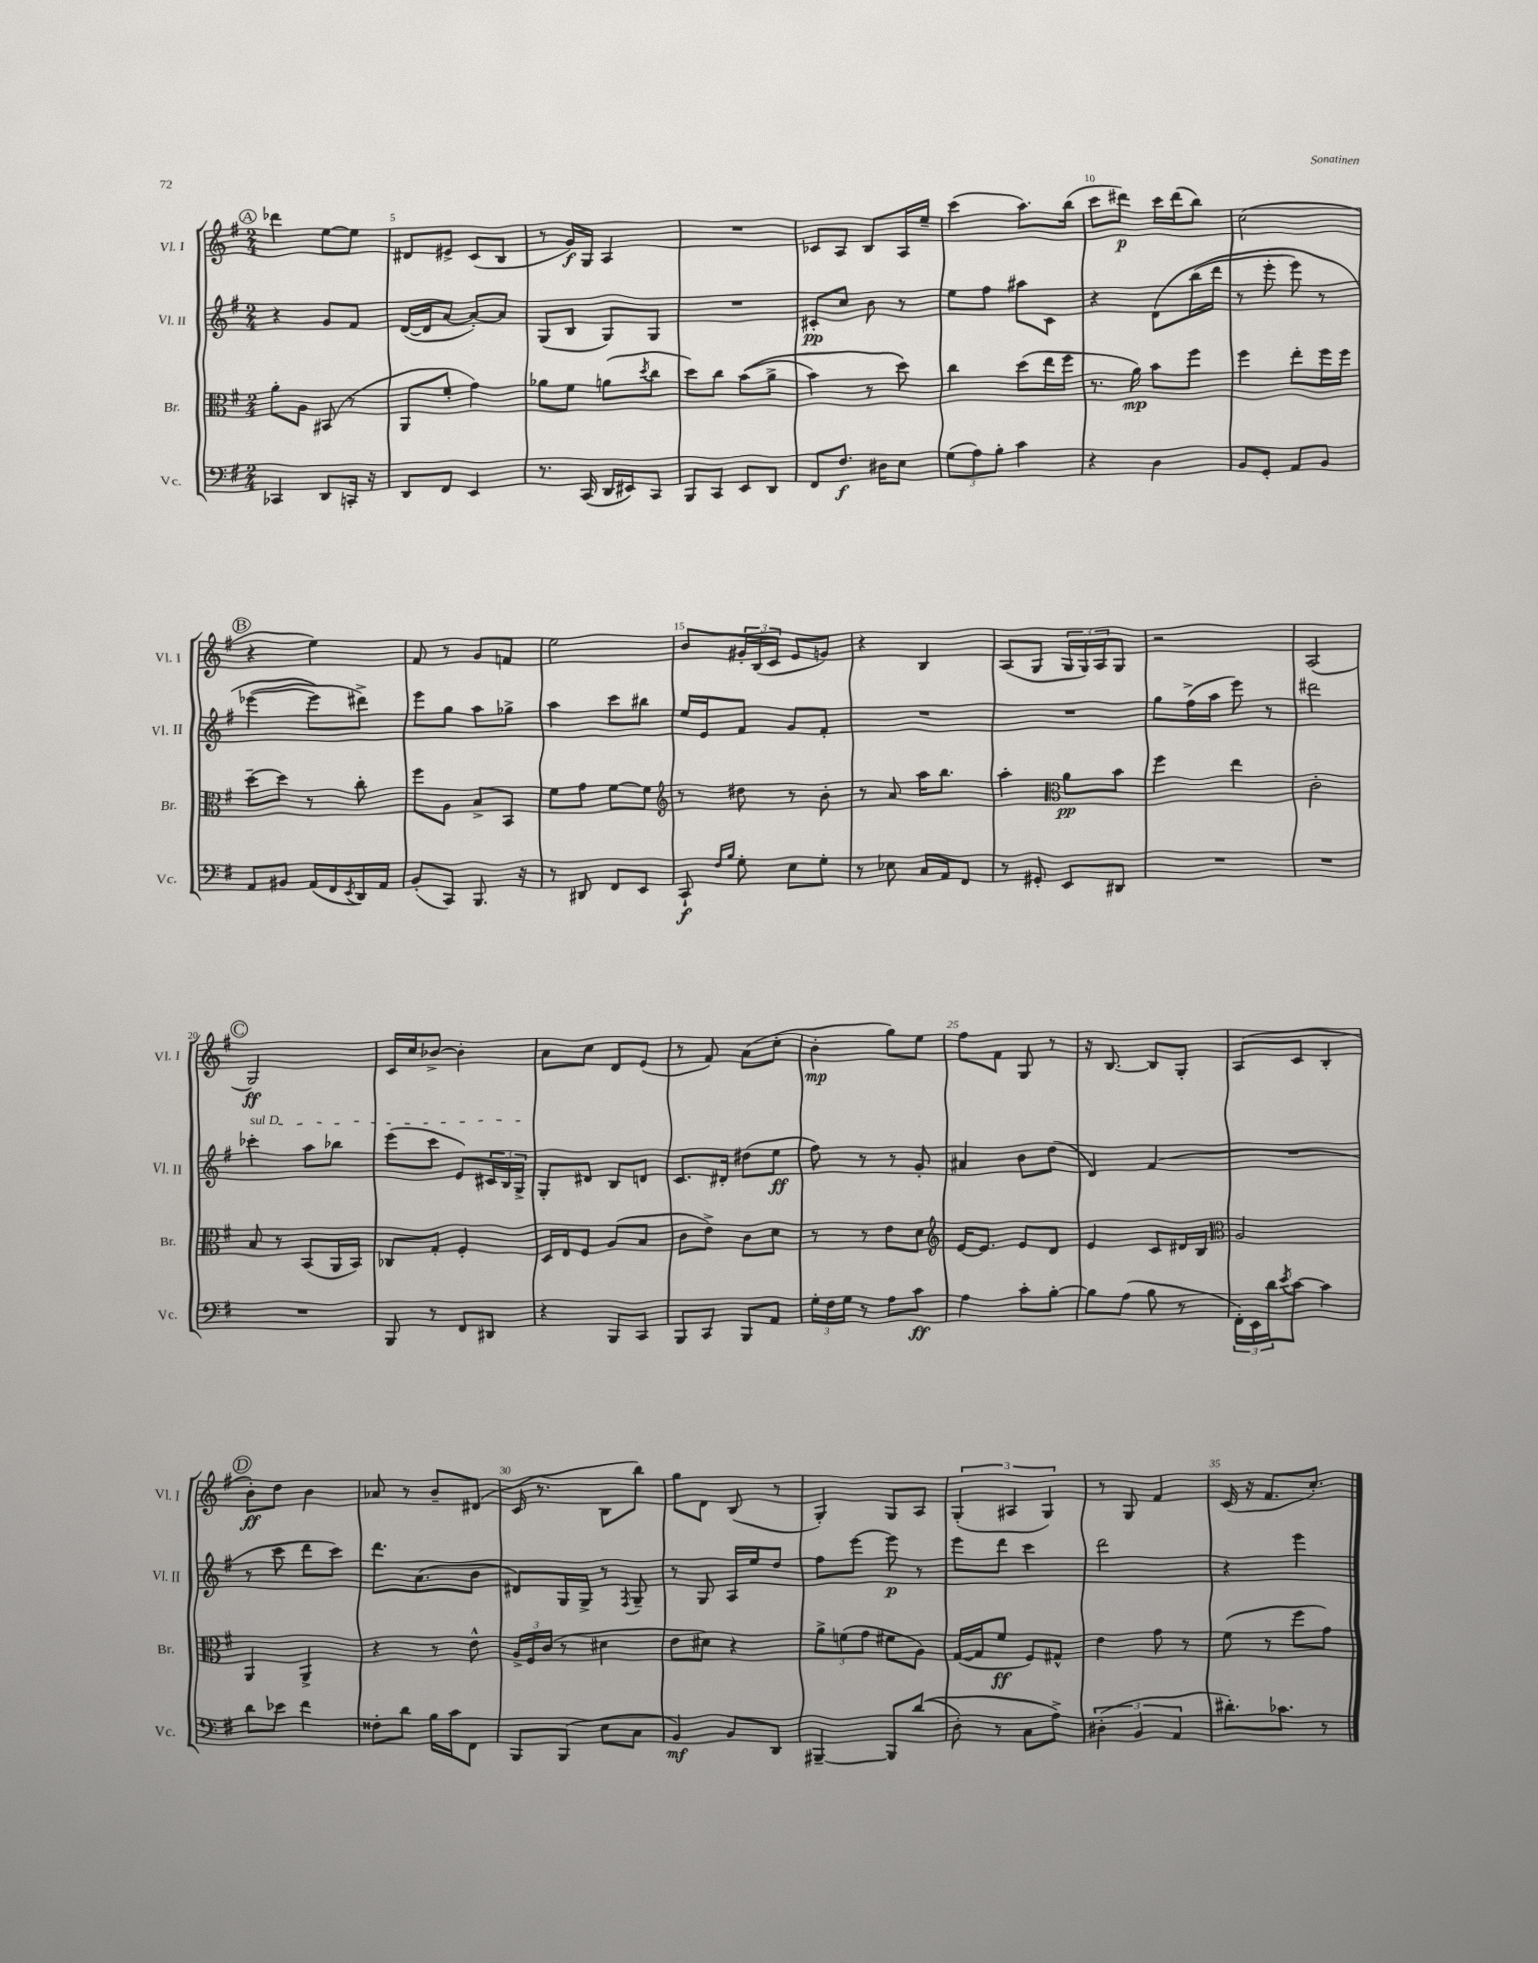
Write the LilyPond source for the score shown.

<<
\new StaffGroup <<
\new Staff = "s0" \with { instrumentName = "Vl. I" shortInstrumentName = "Vl. I" } {
    \clef treble \key g \major \numericTimeSignature \time 2/4
    \mark \markup { \circle "A" } des'''4 e''8~ e''8 |
    dis'8 eis'8-> c'8( b8 |
    r8 g'16\f) g16 a4 |
    R2 |
    ces'8 a8 b8 a16 e''16-- |
    c'''4( a''8.) b''16( |
    c'''8 dis'''8\p) c'''16 dis'''16( b''8) |
    c''2( |
    \mark \markup { \circle "B" } r4 e''4) |
    fis'8 r8 g'8 f'8 |
    e''2 |
    b'8 \tuplet 3/2 { gis'16-. b16( c'16 } e'8 g'8) |
    r4 b4 |
    a8( g8 \tuplet 3/2 { g16 g16) a16 } g8 |
    r2 |
    a2( |
    \mark \markup { \circle "C" } g2\ff) |
    c'16 c''16 bes'8~-> bes'4-. |
    a'8 c''8 d'8 e'8( |
    r8 fis'8) a'8( c''8-. |
    b'4-.\mp g''8) e''8 |
    fis''8 fis'8 g8 r8 |
    r16 b8.~ b8 g8-. |
    a8( c'8 b4-. |
    \mark \markup { \circle "D" } b'8-.\ff) d''8 b'4 |
    aes'8 r8 b'8-- dis'8( |
    c'16 r8. b8 b''8) |
    g''8 d'8 b8( r8 |
    g4-.) g8 a8 |
    \tuplet 3/2 { g4-.( ais4 g4) } |
    r8 g8 fis'4 |
    c'16( r16 fis'8. c''8.-.) \bar "|." |
}
\new Staff = "s1" \with { instrumentName = "Vl. II" shortInstrumentName = "Vl. II" } {
    \clef treble \key g \major \numericTimeSignature \time 2/4
    \mark \markup { \circle "A" } r4 g'8 fis'8 |
    d'16~( d'16 a'8~ a'8~-.) a'8 |
    g8( b8 g8) g8 |
    R2 |
    cis'8-.\pp c''8 b'8 r8 |
    e''8 fis''8 ais''8 c'8 |
    r4 d'8\( b''16( d'''16 |
    r8 e'''8-. e'''8) r8 |
    \mark \markup { \circle "B" } ees'''4~( ees'''8\) dis'''8->) |
    e'''8 g''8 a''8 ges''8-> |
    a''4 c'''8 bis''8 |
    e''16 e'16 fis'8 g'8 fis'8-. |
    R2 |
    R2 |
    g''8 fis''16->( a''16 e'''8) r8 |
    dis'''2 |
    \mark \markup { \circle "C" } \once \override TextSpanner.bound-details.left.text = \markup { \italic "sul D" } ces'''4-.\startTextSpan a''8 bes''8 |
    e'''8( c'''8 e'8) \tuplet 3/2 { cis'16 b16 g16->\stopTextSpan } |
    g8-. dis'8 b8 d'8 |
    c'8. dis'16-. dis''8( e''8\ff |
    fis''8) r8 r8 g'8-. |
    ais'4 b'8 d''8( |
    d'4) fis'4( |
    R2 |
    \mark \markup { \circle "D" } r8 c'''8 d'''8 c'''8) |
    d'''8. a'8.( b'8 |
    dis'8) g16 g16-> r8 \acciaccatura { fis8 } g8-- |
    r8 g8 a16 e''16 d''8 |
    fis''8 e'''8~ e'''8\p r8 |
    e'''8 d'''8 c'''4 |
    d'''2 |
    r4 e'''4 \bar "|." |
}
\new Staff = "s2" \with { instrumentName = "Br." shortInstrumentName = "Br." } {
    \clef alto \key g \major \numericTimeSignature \time 2/4
    \mark \markup { \circle "A" } a'8-. a8 bis,8( r8 |
    a,8 fis'8-. g'4) |
    aes'8 fis'8 a'8( \acciaccatura { d''8 } c''8 |
    d''8) c''8 b'8(\( a'8-> |
    b'4) r8 d''8\) |
    c''4 d''8( e''16 fis''16 |
    r8. a'16\mp) b'8 fis''8 |
    fis''4 e''8-. fis''16 fis''16 |
    \mark \markup { \circle "B" } d''8~-- d''8 r8 c''8-. |
    fis''8 a8 b8-> b,8 |
    fis'8 g'8 fis'8~ fis'8 |
    \clef treble r8 dis''8 r8 b'8-. |
    r8 a'8 a''16 b''8. |
    a''4-. \clef alto a'8\pp b'8 |
    fis''4 e''4 |
    c'2-. |
    \mark \markup { \circle "C" } b8 r8 b,8( a,16 b,16) |
    ces8 g8-. fis4-. |
    d16 e16 fis8 a8( b8 |
    c'8 e'8->) c'8 d'8 |
    r8 r8 e'8 d'8 |
    \clef treble e'16~ e'8. e'8 d'8 |
    e'4 c'8 dis'16 b16 |
    \clef alto a2 |
    \mark \markup { \circle "D" } a,4 a,4-> |
    r4 r8 e'8-^ |
    \tuplet 3/2 { a16-> fis16 c'16( } r8 dis'4 |
    e'8 dis'8) r4 |
    \tuplet 3/2 { a'8-> f'8( g'8 } fis'8 a8) |
    g16~( g16 fis'8\ff fis8) gis8-^ |
    e'4 g'8 r8 |
    fis'8( r8 fis''8 g'8) \bar "|." |
}
\new Staff = "s3" \with { instrumentName = "Vc." shortInstrumentName = "Vc." } {
    \clef bass \key g \major \numericTimeSignature \time 2/4
    \mark \markup { \circle "A" } ces,4 d,8 c,16-. r16 |
    d,8 fis,8 e,4 |
    r8. c,16( d,16 eis,16) c,8 |
    b,,8 c,8 e,8 d,8 |
    fis,8 fis8.\f dis16 e8 |
    \tuplet 3/2 { g8( a8) b8-. } c'4 |
    r4 d4 |
    b,8 g,8-. a,8 b,8 |
    \mark \markup { \circle "B" } a,8 bis,8 a,16( fis,16 \acciaccatura { e,8 } d,16) a,16 |
    b,8-.( c,8) b,,8. r16 |
    r8 dis,8 fis,8 e,8 |
    c,8-!\f \grace { fis16 b16 } g8-. e8 g8-. |
    r8 ees8 c16 a,16 fis,8 |
    r8 gis,8-. e,8 dis,8 |
    R2 |
    R2 |
    \mark \markup { \circle "C" } R2 |
    b,,8 r8 fis,8 dis,8 |
    r4 b,,8 c,8 |
    b,,8 c,8 b,,8 a,8 |
    \tuplet 3/2 { g16-. fis16 g16 } r8 a8 c'8\ff |
    a4 c'8-. b8~-. |
    b8 a8( b8 r8 |
    \tuplet 3/2 { fis,16-.) e,16 d'16 } \acciaccatura { e'8 } c'8~ c'4 |
    \mark \markup { \circle "D" } d'8 ees'8 fis'4 |
    fisis8-. d'8 b16 c'16 fis,8 |
    b,,8 b,,8( e8 c8 |
    b,4\mf) b,8 d,8 |
    bis,,4~-- bis,,8 d'8(\( |
    d8-.) r8 c8 a8->\) |
    \tuplet 3/2 { dis4-.( b,4 a,4 } |
    dis'8.-.) ces'8. r8 \bar "|." |
}
>>
>>
\layout { \context { \Score currentBarNumber = #4 \override BarNumber.break-visibility = ##(#f #t #t) barNumberVisibility = #(every-nth-bar-number-visible 5) } }
